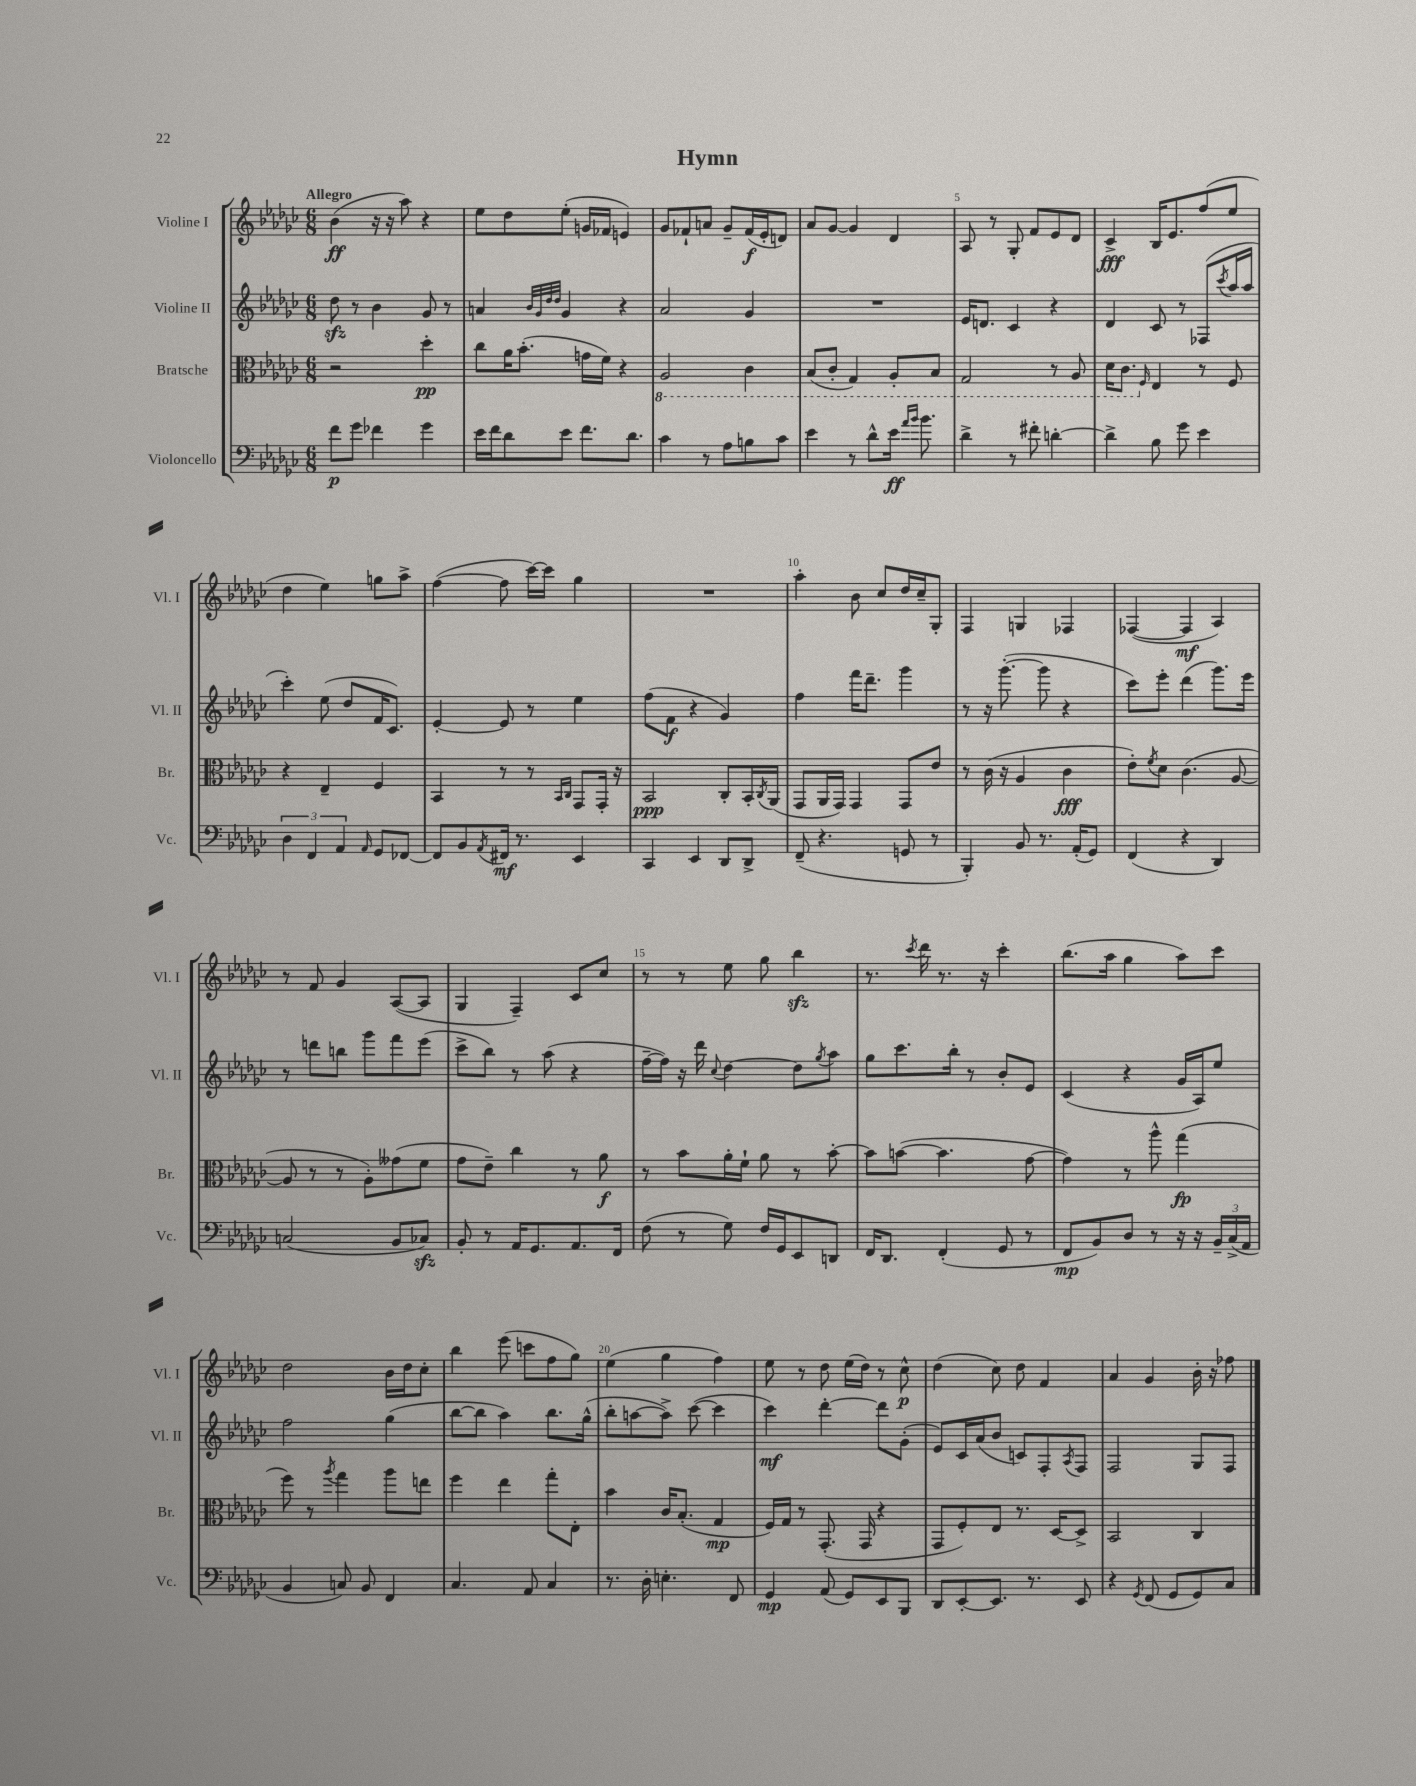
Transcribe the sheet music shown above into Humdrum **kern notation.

**kern	**kern	**kern	**kern
*staff4	*staff3	*staff2	*staff1
*clefF4	*clefC3	*clefG2	*clefG2
*k[b-e-a-d-g-c-]	*k[b-e-a-d-g-c-]	*k[b-e-a-d-g-c-]	*k[b-e-a-d-g-c-]
*M6/8	*M6/8	*M6/8	*M6/8
8f	2r	8dd-	(4b-
8g-	.	8r	.
4f-	.	4b-	16r
.	.	.	16r
.	.	.	8aa-)
4g-	4dd-'	8g-	4r
.	.	8r	.
=	=	=	=
16e-	8cc-	4a	8ee-
16f	.	.	.
8d-	16a-	.	8dd-
.	(8.b-'	.	.
.	.	32qqb-	.
.	.	32qqg-	.
.	.	32qqdd-	.
.	.	32qqdd-	.
8e-	.	4g-	(8ee-'
8.f	16g	.	16g
.	16f)	.	16f-
.	4r	4r	4e)
8.d-	.	.	.
=	=	=	=
4c-	2AA-	2a-	8g-
.	.	.	8f-`
8r	.	.	8a
8A-	.	.	8g-~
8B	4C-	4g-	(16f-
.	.	.	16e-'
8c-	.	.	8d)
=	=	=	=
4e-	(8BB-	2.r	8a-
.	8C-'	.	[8g-
8r	4GG-)	.	4g-]
8d-^^	.	.	.
16e-	8AA-'	.	4d-
16qqa-	.	.	.
16qqb-	.	.	.
8.b-	.	.	.
.	8BB-	.	.
=	=	=	=
4d-^	2GG-	16e-	8A-
.	.	8.d	.
.	.	.	8r
8r	.	4c-	8G-'
8f#'	.	.	8f
[4d'	8r	4r	8e-
.	8AA-	.	8d-
=	=	=	=
4d^]	16D-	4d-	4c-^
.	8.C-	.	.
.	16qqF	.	.
8B-	4E-	8c-	16B-
.	.	.	8.e-
8g-	.	8r	.
4e-	8r	(8F-	(8ff
.	.	8qccc-	.
.	8F	16aa-	8ee-
.	.	16aa-	.
=	=	=	=
6D-	4r	4ccc-')	4dd-
6FF	.	.	.
.	4E-~	(8ee-	4ee-)
6AA-	.	.	.
.	.	8dd-	.
16qqAA-	.	.	.
8GG-	4F	16f	8gg
.	.	8.c-)	.
[8FF-	.	.	8aa-^
=	=	=	=
8FF-]	4BB-	[4e-'	([4ff
8BB-	.	.	.
8qAA-	.	.	.
16FF#	8r	8e-]	8ff]
8.r	.	.	.
.	8r	8r	[16ccc-)
.	.	.	16ccc-]
.	16qqBB-	.	.
.	16qqC-	.	.
4EE-	8GG-	4ee-	4gg-
.	16GG-'	.	.
.	16r	.	.
=	=	=	=
4CC-	2BB-	(8ff	2.r
.	.	8f	.
4EE-	.	4r	.
8DD-	8C-'	4g-)	.
8DD-^	16BB-'	.	.
.	8qC-	.	.
.	(16AA-	.	.
=	=	=	=
(8FF~	8GG-	4ff	4aa-'
4.r	16AA-	.	.
.	16GG-)	.	.
.	4GG-	16fff	8b-
.	.	8.ddd-~	.
.	.	.	8cc-
8GG	8GG-	4ggg-	16dd-
.	.	.	16cc-~
8r	8e-	.	8G-'
=	=	=	=
4BBB-')	8r	8r	4F
.	(16c-	16r	.
.	16r	([8.ggg-'	.
8BB-	4A-	.	4G
8.r	.	8ggg-]	.
.	4c-	4r	4F-
(16AA-'	.	.	.
8GG-)	.	.	.
=	=	=	=
(4FF	8e-')	8ccc-)	([4F-
.	8qf	.	.
.	8d-	8eee-'	.
4r	(4.c-	(4ddd-	4F-]
4DD-)	.	8.ggg-)	4A-)
.	[8A-	.	.
.	.	16eee-	.
=	=	=	=
(2C	8A-]	8r	8r
.	8r	8ddd	8f
.	8r	8bb	4g-
.	8A-')	8ggg-	.
8BB-	(8g--	8fff	([8A-
8C-)	8f	(8eee-	8A-]
=	=	=	=
8BB-'	8g-	8ccc-^	4G-
8r	8e-~)	8bb-)	.
16AA-	4cc-	8r	4F~)
8.GG-	.	.	.
.	.	(8aa-	.
8.AA-	8r	4r	8c-
.	8a-	.	8cc-
16FF	.	.	.
=	=	=	=
(8F	8r	[16ff~	8r
.	.	16ff])	.
8r	8b-	16r	8r
.	.	16ddd-	.
.	.	8qqcc-	.
8G-)	16a-'	[4dd-	8ee-
.	16f`	.	.
16F	8a-	.	8gg-
16GG-	.	.	.
8EE-	8r	8dd-]	4bb-
.	.	8qgg-	.
8DD	[8b-'	8aa-	.
=	=	=	=
16FF	8b-]	8gg-	8.r
8.DD-	.	.	.
.	([8b	8.ccc-	.
.	.	.	8qccc-
.	.	.	16ddd-
(4FF'	4.b]	.	8.r
.	.	16bb-'	.
.	.	8r	.
.	.	.	16r
8GG-	.	8b-'	4ccc-'
8r	[8g-	8e-	.
=	=	=	=
8FF	4g-])	(4c-	(8.bb-
8BB-)	.	.	.
.	.	.	16aa-
8D-	8r	4r	4gg-
8r	8aa-^^	.	.
16r	(4gg-	16g-	8aa-)
16r	.	16A-)	.
24BB-~	.	8ee-	8ccc-
(24C-^	.	.	.
24AA-	.	.	.
=	=	=	=
4BB-	8ff)	2ff	2dd-
.	8r	.	.
.	8qaa-	.	.
8C)	4gg-	.	.
8BB-	.	.	.
4FF	8aa-	(4gg-	16b-
.	.	.	16dd-
.	8ee	.	8cc-'
=	=	=	=
4.C-	4ff	[8bb-	4bb-
.	.	8bb-]	.
.	4ee-	4aa-)	(8eee-
8AA-	.	.	8ccc
4C-	8gg-'	8.bb-	8ff
.	8E-'	.	8gg-)
.	.	(16gg-^^	.
=	=	=	=
8.r	4b-	8bb-'	(4ee-
.	.	[8aa	.
16D-'	.	.	.
4.E'	16c-	8aa^])	4gg-
.	(8.B-'	.	.
.	.	([8ccc-	.
.	4G-	4ccc-]	4ff)
8FF	.	.	.
=	=	=	=
4GG-	16F)	4ccc-)	8ee-
.	16G-	.	.
.	8r	.	8r
(8AA-	(8.GG-'	[4ddd-'	8dd-
8GG-)	.	.	(16ee-
.	16GG-	.	16dd-)
8EE-	4r	8ddd-]	8r
8BBB-	.	(8g-'	8cc-^^
=	=	=	=
8DD-	8GG-	8e-)	(4dd-
[8EE-'	8F')	16c-	.
.	.	(16a-	.
8.EE-]	8E-	8b-	8cc-)
.	8.r	8c)	8dd-
8.r	.	.	.
.	.	8F'	4f
.	[16D-	.	.
.	.	8qA-	.
8EE-	8D-^]	8F	.
=	=	=	=
4r	2BB-	2F	4a-
8qGG-	.	.	.
(8FF	.	.	4g-
8GG-	.	.	.
8GG-)	4C-	8G-	16b-'
.	.	.	16r
8C-	.	8F	8ff-
==	==	==	==
*-	*-	*-	*-
